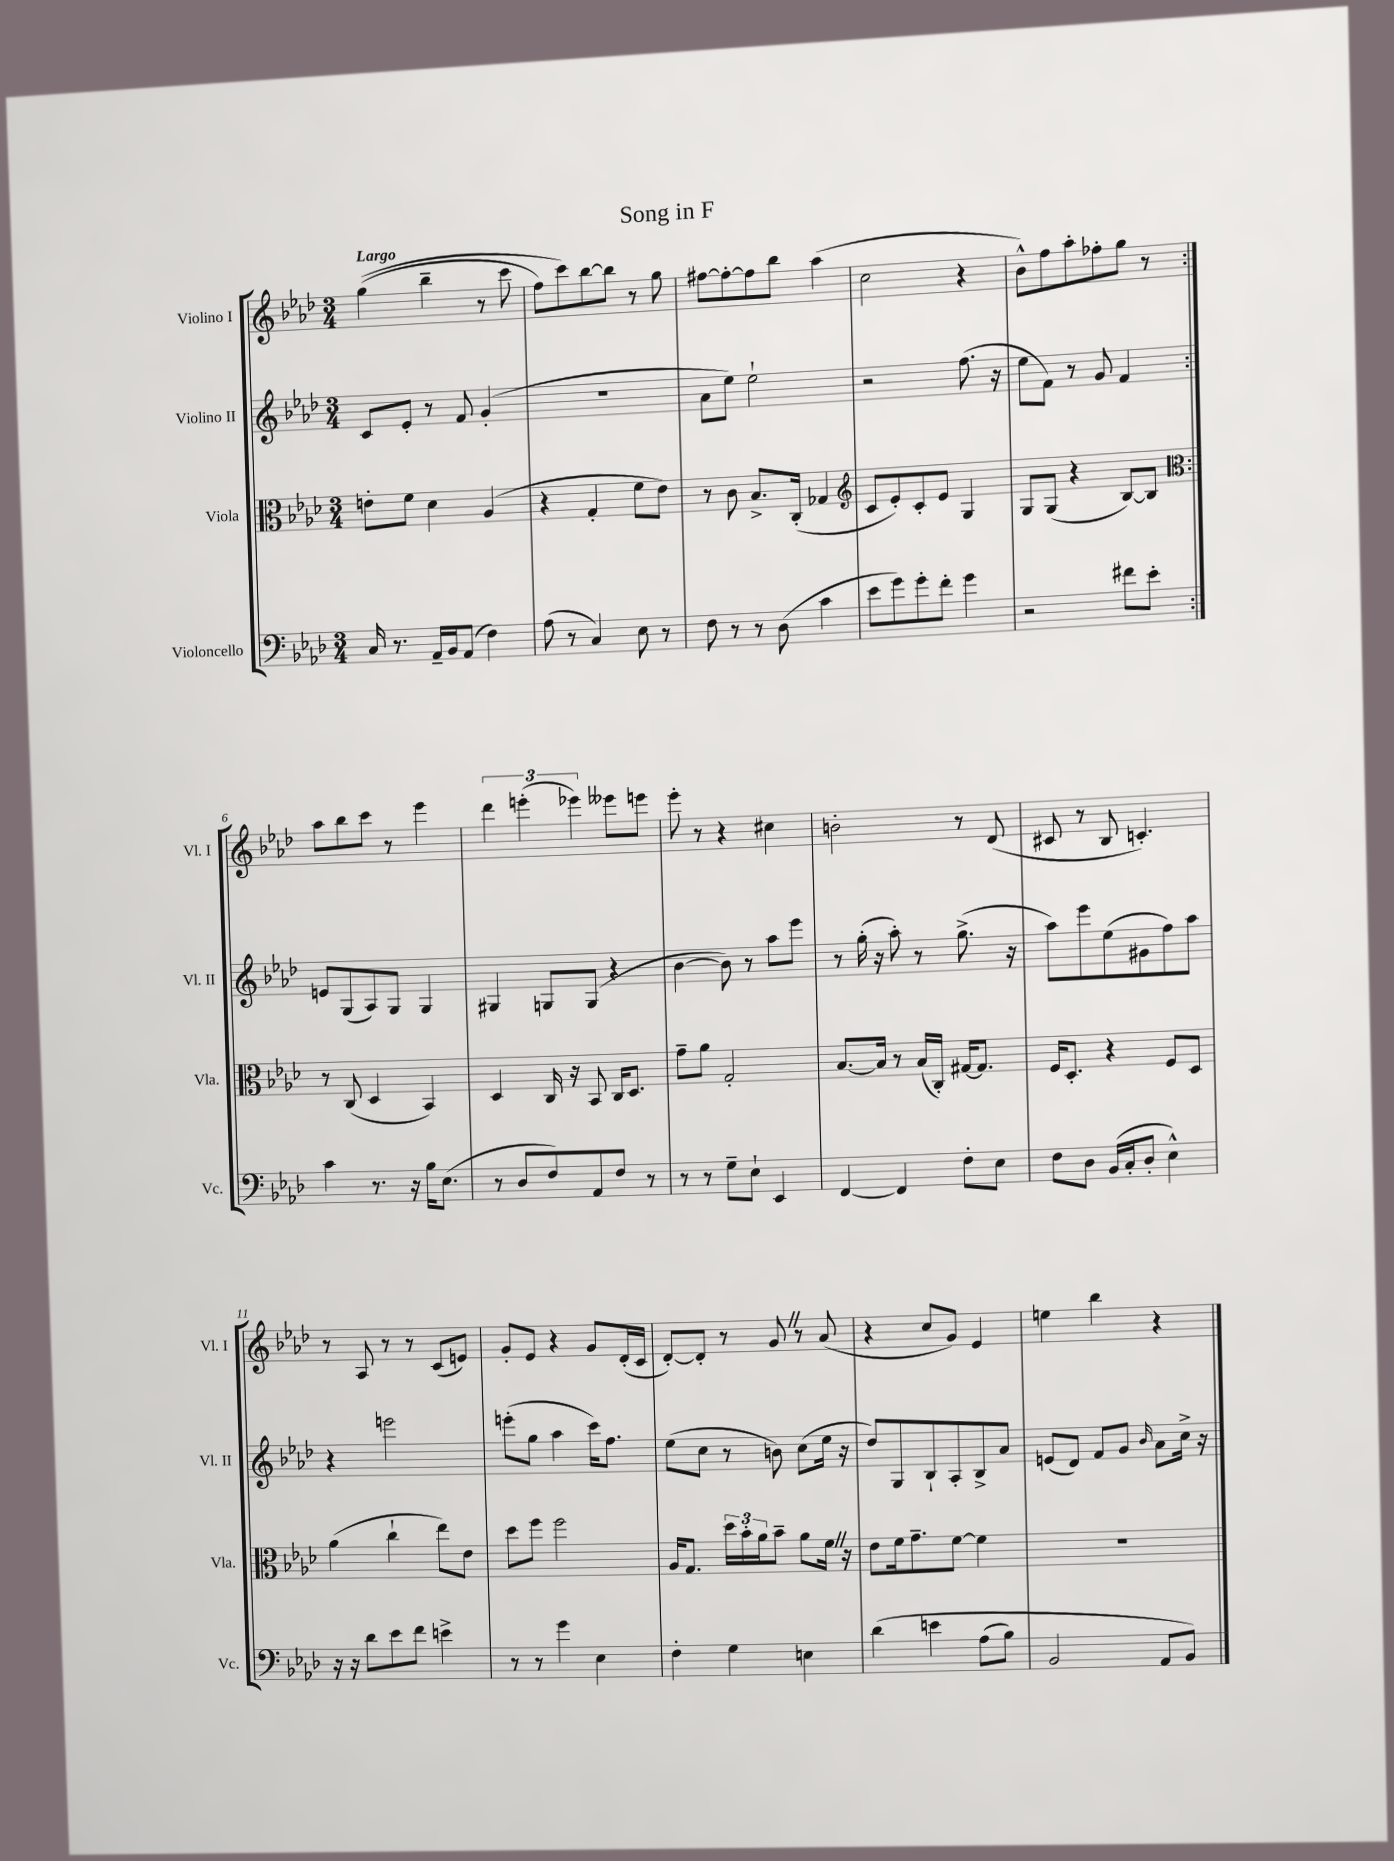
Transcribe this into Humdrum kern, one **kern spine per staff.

**kern	**kern	**kern	**kern
*staff4	*staff3	*staff2	*staff1
*clefF4	*clefC3	*clefG2	*clefG2
*k[b-e-a-d-]	*k[b-e-a-d-]	*k[b-e-a-d-]	*k[b-e-a-d-]
*M3/4	*M3/4	*M3/4	*M3/4
16C	8e'	8c	&((4gg
8.r	.	.	.
.	8f	8e-'	.
16AA-~	4d-	8r	4bb-~
16BB-	.	.	.
(8AA-	.	8f	.
4F)	(4A-	(4g'	8r
.	.	.	8ccc
=	=	=	=
(8A-	4r	2.r	8ff)
8r	.	.	8ccc&)
4C)	4G'	.	[8bb-
.	.	.	8bb-]
8E-	8f	.	8r
8r	8e-)	.	8gg
=	=	=	=
8F	8r	8a-	[8ff#
8r	8c	8ee-)	8ff#'_
8r	8.B-^	2ee-`	8ff#]
(8D-	.	.	8bb-
.	(16C'	.	.
4c	4G-	.	(4aa-
=	=	=	=
*	*clefG2	*	*
8e-	8c	2r	2cc
8g)	8e-')	.	.
8g'	8c'	.	.
8f'	8e-	.	.
4g	4G	(8.ff	4r
.	.	16r	.
=	=	=	=
2r	8G	8ee-	8b-^^)
.	(8G	8f)	8ff
.	4r	8r	8aa-'
.	.	8g	8ff-'
8f#	[8B-)	4f	8gg
8e-'	8B-]	.	8r
=:|!	=:|!	=:|!	=:|!
*	*clefC3	*	*
4c	8r	8e	8aa-
.	(8C	(8G	8bb-
8.r	4D-	8A-)	8ccc
.	.	8G	8r
16r	.	.	.
16B-	4BB-)	4G	4eee-
(8.E-	.	.	.
=	=	=	=
8r	4D-	4G#	6ddd-
8D-	.	.	.
.	.	.	(6eee'
8F)	16C	8G	.
.	16r	.	.
.	.	.	6eee-)
8AA-	8BB-	(8G	.
8F	16C	4r	8eee--
.	8.D-	.	.
8r	.	.	8eee
=	=	=	=
8r	8g~	[4b-	8eee-'
8r	8a-	.	8r
8G~	2G'	8b-])	4r
8E-`	.	8r	.
4EE-	.	8aa-	4cc#
.	.	8eee-	.
=	=	=	=
[4FF	[8.B-	8r	2b'
.	.	(16gg'	.
.	16B-]	16r	.
4FF]	8r	8aa-')	.
.	(16B-	8r	.
.	16C')	.	.
8F'	[16G#	(8.gg^	8r
.	8.G#]	.	.
8E-	.	.	(8d-
.	.	16r	.
=	=	=	=
8F	16F	8aa-)	8c#
.	8.D-'	.	.
8D-	.	8eee-	8r
(16BB-	4r	(8ee-	8B-
16C'	.	.	.
8D-'	.	8g#	4.c')
4E-^^)	8F	8ff)	.
.	8D-	8aa-	.
=	=	=	=
16r	(4a-	4r	8r
16r	.	.	.
8d-	.	.	8A-
8e-	4cc`	2eee	8r
8f	.	.	8r
4e^	8ee-)	.	(8c
.	8e-	.	8e)
=	=	=	=
8r	8dd-	(8eee'	8g'
8r	8ff	8gg	8e-
4g	2ff	4aa-	4r
4E-	.	16ccc)	8g
.	.	8.ff	.
.	.	.	(16d-'
.	.	.	16c
=	=	=	=
4F'	16A-	(8ee-	[8d-')
.	8.G	.	.
.	.	8cc	8d-']
4G	24dd-	8r	8r
.	24b-'	.	.
.	24a-	.	.
.	8b-~	8b)	8g
4E	8a-	(8cc	8r
.	16f	16ee-	(8a-
.	16r	16r	.
=	=	=	=
&(4d-	8e-	8dd-)	4r
.	16f	8G	.
.	8.g~	.	.
4e	.	8B-`	8cc
.	[8f	8A-'	8g)
(8A-	4f]	8B-^	4e-
8B-)	.	8a-	.
=	=	=	=
2BB-	2.r	(8e	4ee
.	.	8d-)	.
.	.	8f	4bb-
.	.	8g	.
.	.	16qqb-	.
8AA-	.	8a-	4r
8BB-&)	.	16cc^	.
.	.	16r	.
==	==	==	==
*-	*-	*-	*-
